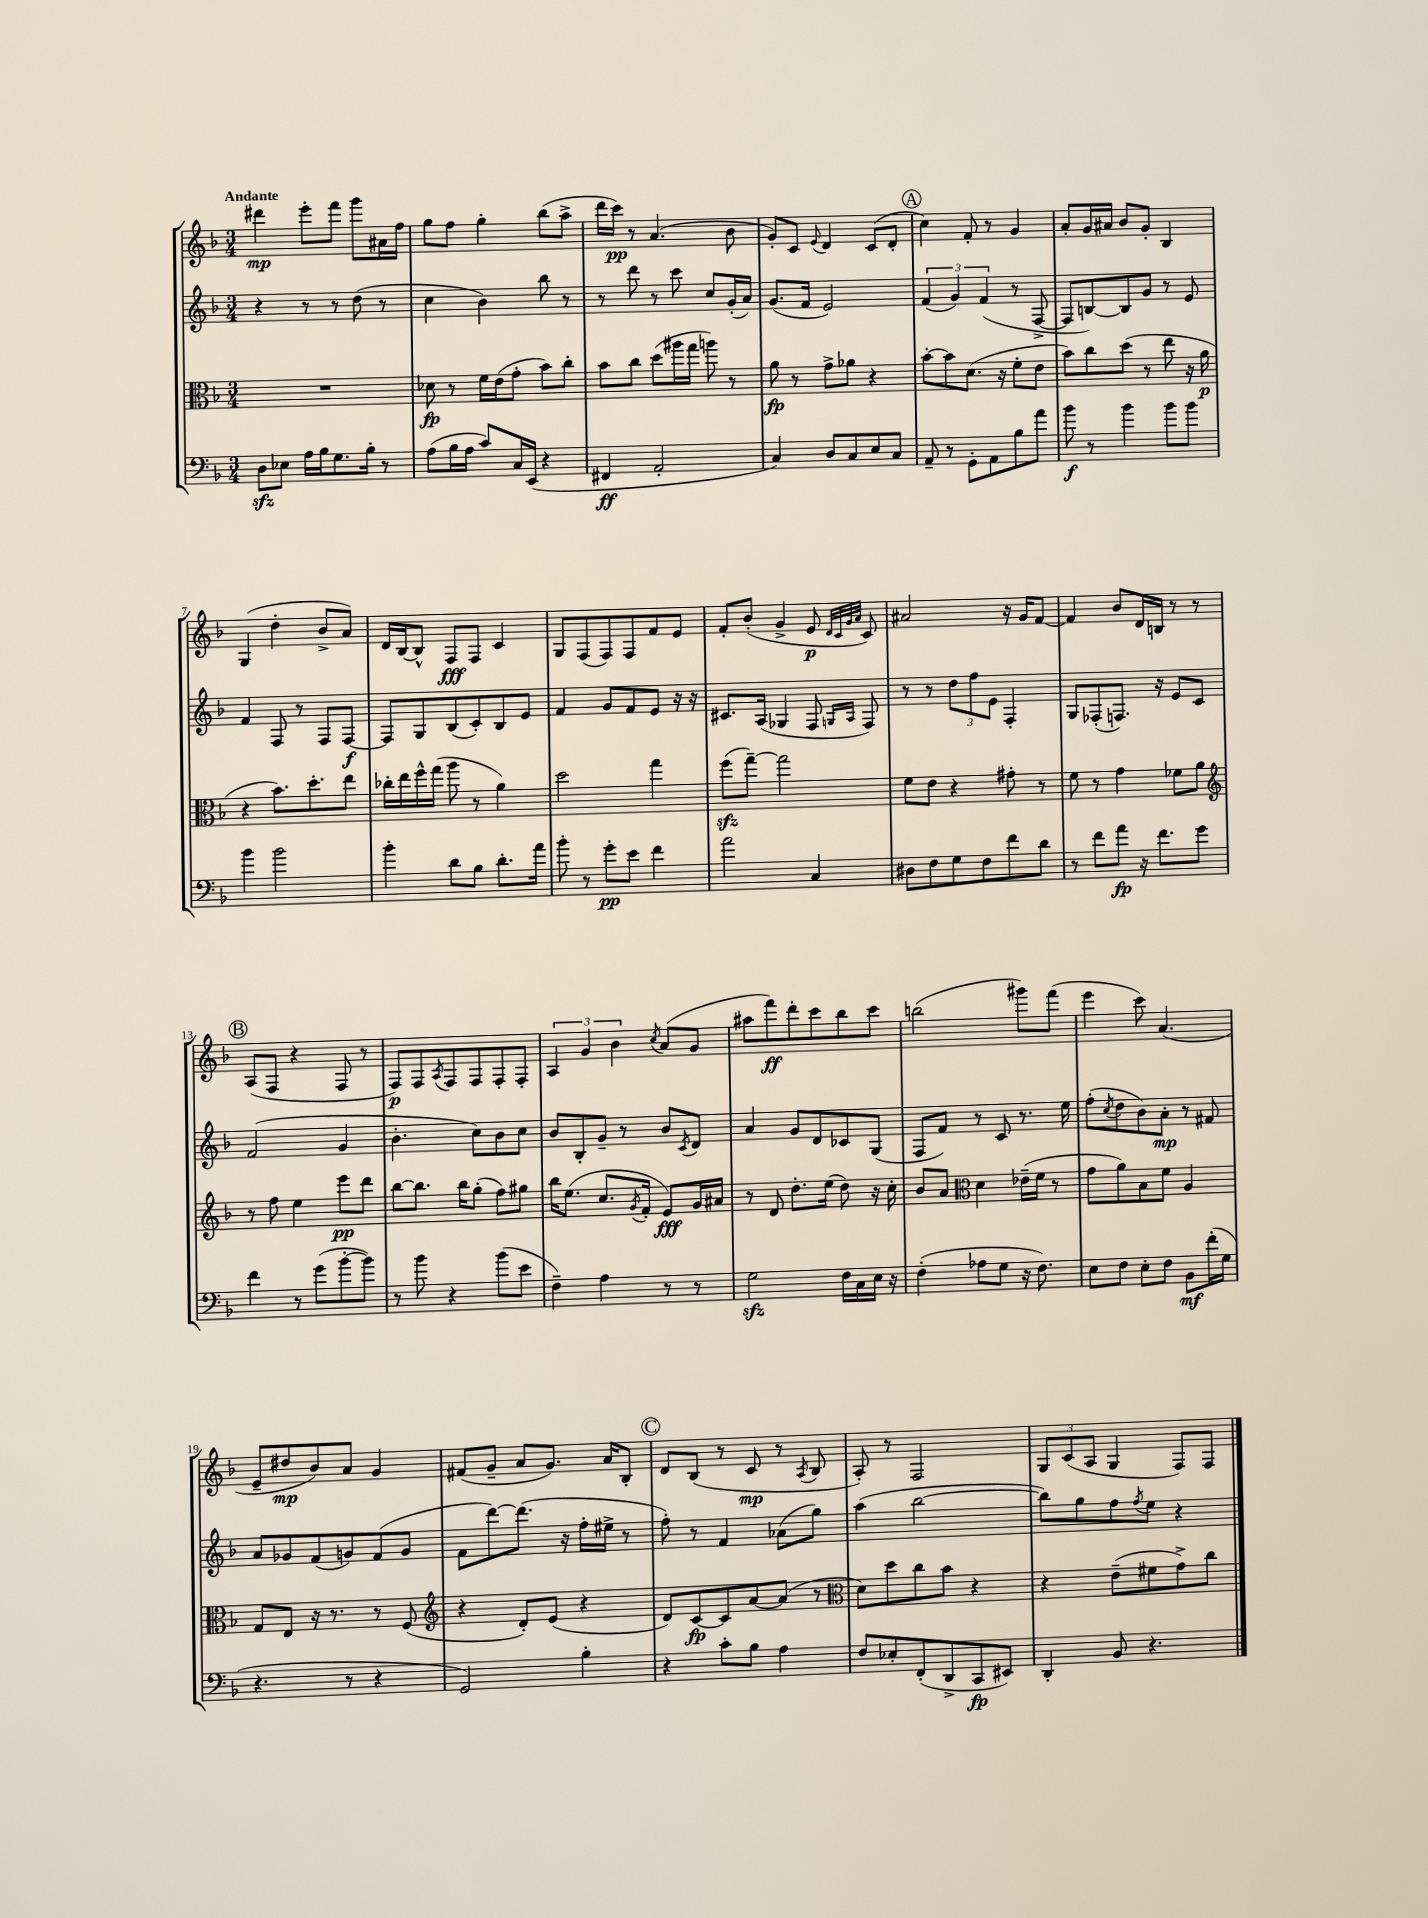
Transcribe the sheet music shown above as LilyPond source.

<<
\new StaffGroup <<
\new Staff = "s0" {
    \clef treble \key f \major \numericTimeSignature \time 3/4 \tempo "Andante"
    dis'''4\mp e'''8-. f'''8 g'''8 ais'16 f''16 |
    g''8 f''8 g''4-. bes''8( a''8-> |
    d'''16 c'''16\pp) r8 a'4.( bes'8 |
    g'8-.) c'8 \appoggiatura { e'8 } d'4 c'8( d'8-. |
    \mark \markup { \circle "A" } c''4) f'8-. r8 g'4 |
    a'8-. g'16 ais'16 bes'8 g'8-. bes4 |
    g4( d''4-. bes'8-> a'8) |
    d'16 bes16~ bes8-^ f8\fff f8 c'4 |
    g8 f8( f8) f8 f'8 e'8 |
    f'8-. bes'8-.( g'4-> e'8\p \grace { d'32 c'32 g'32 a'32 } c'8) |
    ais'2 r16 g'16 f'8~ |
    f'4 bes'8 d'16 b16 r8 r8 |
    \mark \markup { \circle "B" } a8( f8 r4 f8 r8 |
    f8\p) f8 \acciaccatura { a8 } f8 f8 f8-. f8-. |
    \tuplet 3/2 { a4 g'4 bes'4 } \acciaccatura { c''8 } a'8( g'8 |
    ais''8 f'''8\ff) d'''8-. c'''8 bes''8 c'''8 |
    b''2( gis'''8) f'''8( |
    e'''4 c'''8) a'4.( |
    e'8-- dis''8\mp bes'8) a'8 g'4 |
    fis'8( g'8-- a'8 g'8.) a'16 bes8-. |
    \mark \markup { \circle "C" } d'8 bes8( r8 c'8\mp r8 \acciaccatura { a8 } bes8 |
    a8-.) r8 f2 |
    \tuplet 3/2 { g8 c'8( a8 } g4 f8) f8 \bar "|." |
}
\new Staff = "s1" {
    \clef treble \key f \major \numericTimeSignature \time 3/4
    r4 r8 r8 d''8( r8 |
    c''4 bes'4) bes''8 r8 |
    r8 d'''8 r8 c'''8 c''8 g'16-.( a'16) |
    g'8.( f'16 e'2) |
    \mark \markup { \circle "A" } \tuplet 3/2 { f'4( g'4) f'4( } r8 f8~-> |
    f8 b8~) b8 g'8 r8 e'8 |
    f'4 f8 r8 f8 f8~\f |
    f8 g8 bes8( c'8-.) bes8 e'8 |
    f'4 g'8 f'8 e'8 r16 r16 |
    cis'8. a16( ges4 f8 \grace { g16 a16 } f8) |
    r8 r8 \tuplet 3/2 { d''8 f''8 e'8 } f4-. |
    g8 fes8-.( f8.) r16 e'8 c'8 |
    \mark \markup { \circle "B" } f'2( g'4 |
    bes'4.-. c''8) bes'8 c''8 |
    bes'8 bes8-. g'8-- r8 bes'8 \acciaccatura { c'8 } d'8 |
    a'4 g'8 d'8 ces'8 g8( |
    f8 f'8) r8 c'8 r8. e''16 |
    f''8-.( \acciaccatura { c''8 } d''8 bes'8) a'8-.\mp r8 fis'8 |
    a'8 ges'8 f'8( g'8) f'8( g'8 |
    f'8 d'''8~) d'''8.( r16 f''16-. eis''16-> r8 |
    \mark \markup { \circle "C" } f''8-.) r8 f'4 aes'8( g''8) |
    a''4( bes''2~ |
    bes''8) g''8 f''8 \acciaccatura { f''8 } e''8 r4 \bar "|." |
}
\new Staff = "s2" {
    \clef alto \key f \major \numericTimeSignature \time 3/4
    R2. |
    des'8\fp r8 f'16 e'16( g'8-. bes'8) c''8-. |
    bes'8 c''8 d''8( ais''16 g''16 a''8) r8 |
    a'8\fp r8 g'8-> aes'8 r4 |
    \mark \markup { \circle "A" } bes'8~-. bes'8 d'8.( r16 f'8-. e'8 |
    bes'8) c''8 d''8( r8 e''8 r16 a'16\p |
    r4 bes'8.) d''8.-. e''8 |
    ces''16-. e''16 f''16-^ g''16( a''8 r8 a'4) |
    d''2 g''4 |
    f''8\sfz( g''8~--) g''2 |
    f'8 e'8 r4 gis'8-. r8 |
    f'8 r8 g'4 fes'8 a'8 |
    \mark \markup { \circle "B" } \clef treble r8 f''8 e''4 e'''8\pp d'''8 |
    bes''8~ bes''8. bes''16 g''8-.( f''8) gis''8 |
    bes''16 e''8.( c''8. \acciaccatura { g'8 } f'16-. e'8\fff) g'16 ais'16 |
    r8 d'8 d''8.-. e''16( d''8) r16 c''16-. |
    bes'8 a'8 \clef alto d'4 ees'16--( f'16 r8 |
    g'8 a'8) bes8 f'8 a4 |
    g8 e8 r16 r8. r8 f8( |
    \clef treble r4 d'8-.) e'8( r4 |
    \mark \markup { \circle "C" } d'8) c'8~\fp c'8 a'8~ a'8( r8 |
    \clef alto d'8) d''8 c''8 bes'8 r4 |
    r4 e'8--( fis'8 g'8->) c''8 \bar "|." |
}
\new Staff = "s3" {
    \clef bass \key f \major \numericTimeSignature \time 3/4
    d8\sfz ees8 a16 bes16 g8. bes16-. r8 |
    a8( bes16 a16 c'8) c16 e,16( r4 |
    fis,4\ff a,2-. |
    c4) d8 c8 e8 c8 |
    \mark \markup { \circle "A" } a,8-- r8 g,8-. a,8 bes8 a'8 |
    bes'8\f r8 bes'4 bes'8 bes'8 |
    bes'4 bes'2 |
    bes'4-. d'8 bes8 d'8.-. a'16 |
    bes'8-. r8 g'8-.\pp e'8 f'4 |
    a'2 c4 |
    dis8 f8 g8 f8 f'8 d'8 |
    r8 f'8 a'8\fp r16 f'8. g'8 |
    \mark \markup { \circle "B" } f'4 r8 g'8( bes'8~-. bes'8) |
    r8 bes'8 r4 bes'8( e'8 |
    f4--) a4 r8 r8 |
    g2\sfz f16 c16 e16 r16 |
    f4-.( aes8 g8 r16 f8.) |
    e8 f8 e8-. f8 bes,8\mf f'16-.( g16 |
    r4. r8 r4 |
    g,2) bes4-. |
    \mark \markup { \circle "C" } r4 c'8-. bes8 a4 |
    f8 ees8-. f,8-.( d,8-> c,8\fp eis,8) |
    d,4-. bes,8 r4. \bar "|." |
}
>>
>>
